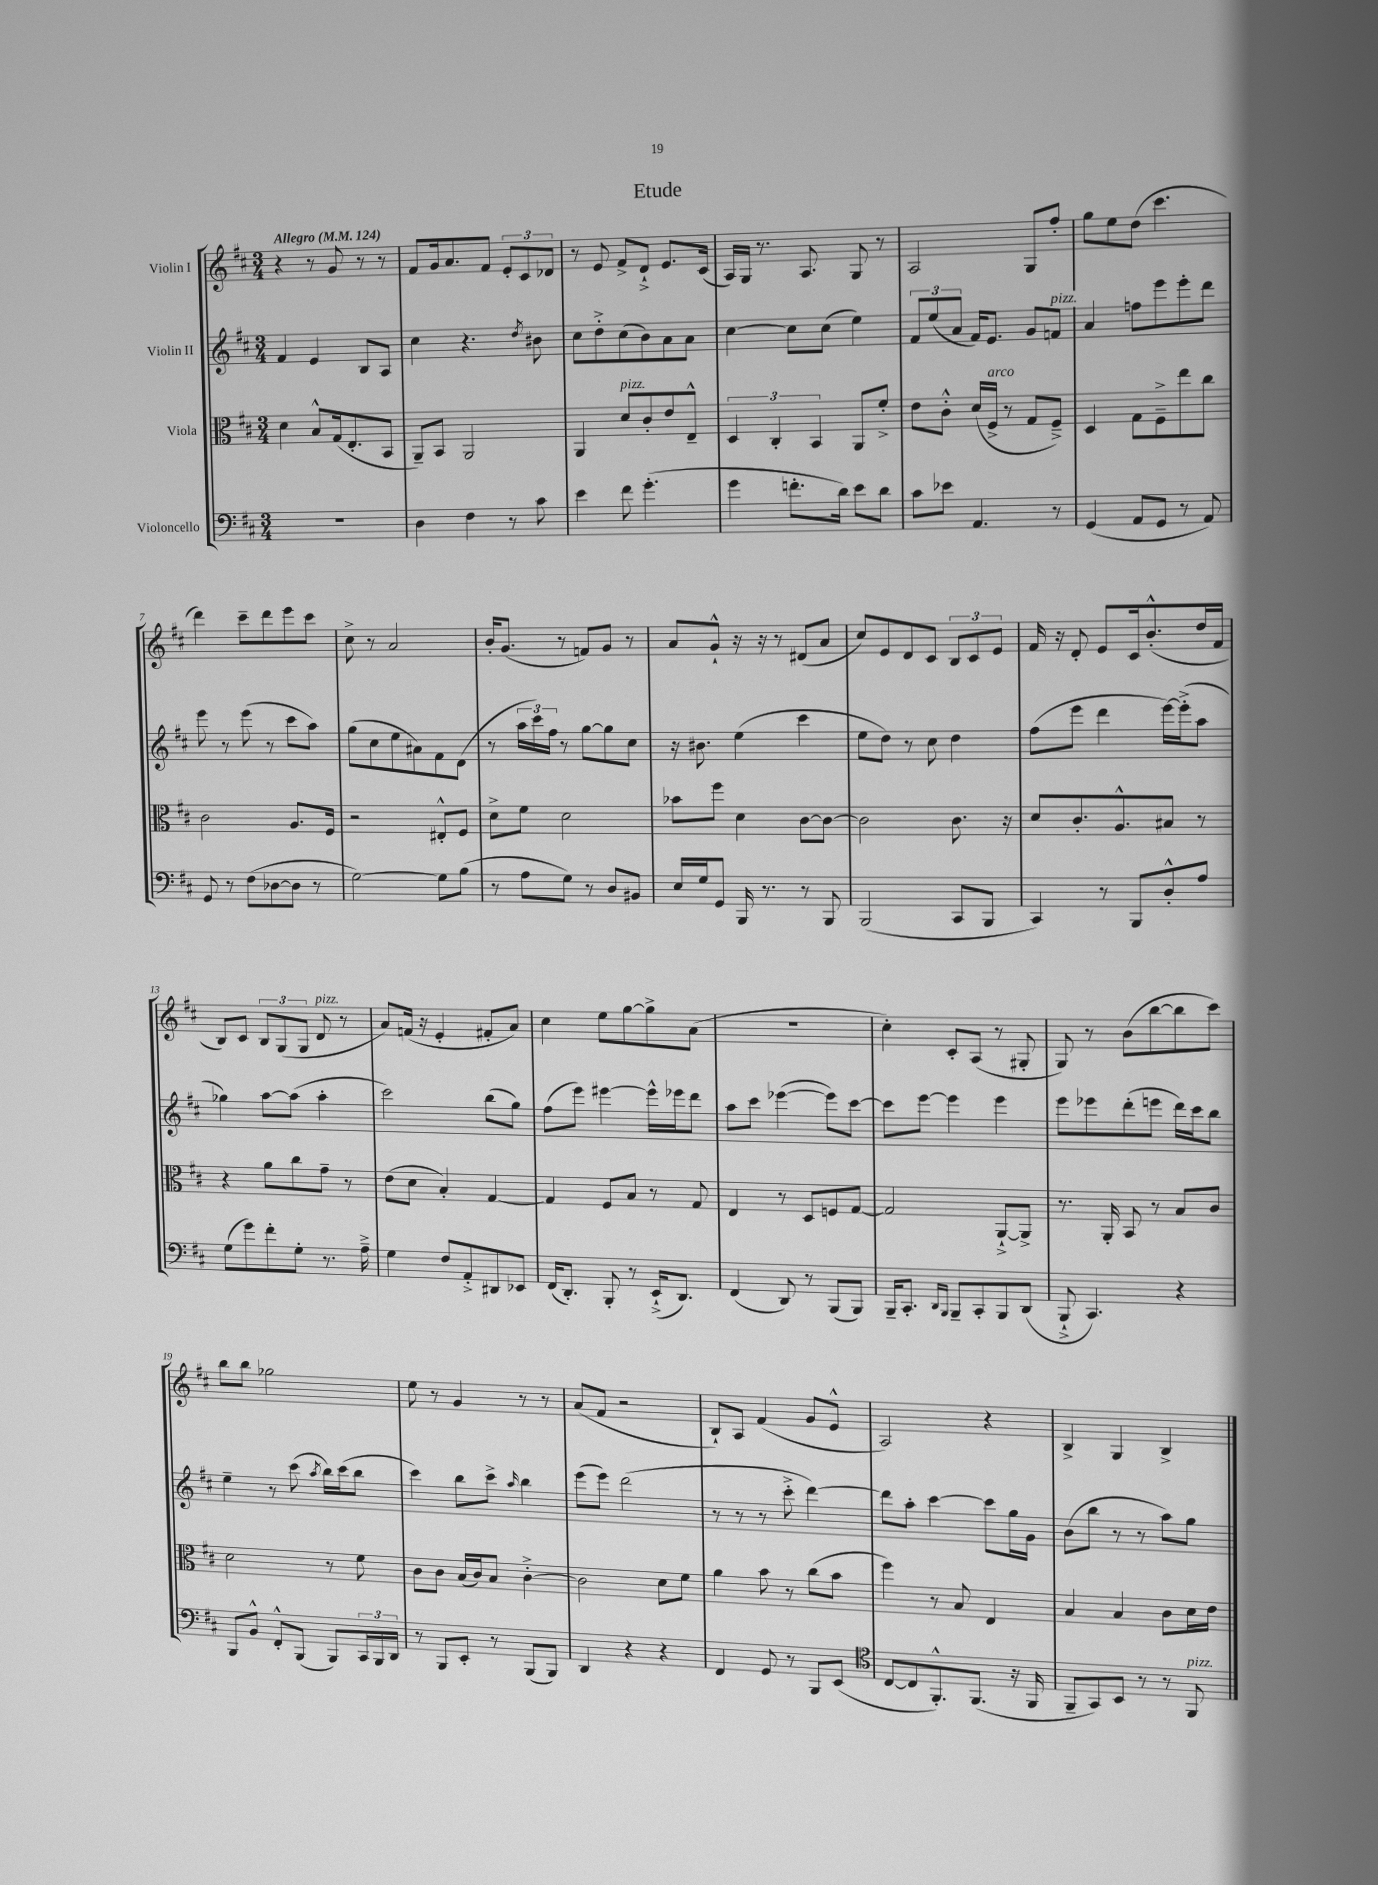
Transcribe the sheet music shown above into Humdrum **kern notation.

**kern	**kern	**kern	**kern
*staff4	*staff3	*staff2	*staff1
*clefF4	*clefC3	*clefG2	*clefG2
*k[f#c#]	*k[f#c#]	*k[f#c#]	*k[f#c#]
*M3/4	*M3/4	*M3/4	*M3/4
*MM124	*MM124	*MM124	*MM124
2.r	4d	4f#	4r
.	8B^^	4e	8r
.	(16G	.	8g
.	8.E'	.	.
.	.	8B	8r
.	8BB	8A	8r
=	=	=	=
4D	8AA~)	4cc#	8f#
.	8BB	.	16g
.	.	.	8.a
4F#	2AA	4.r	.
.	.	.	8f#
8r	.	.	12e'
.	.	.	12c#
.	.	8qdd	.
8c#	.	8b#	.
.	.	.	12d-
=	=	=	=
4e	4AA	8cc#	8r
.	.	8dd'^	8e
8f#	8d	(8cc#	8f#^
(4.g'	8c#'	8b)	8d`^
.	8e	8a	8.e
.	8E~^^	8a	.
.	.	.	(16c#
=	=	=	=
4g	6D	[4cc#	16A)
.	.	.	16G
.	.	.	8.r
.	6C#'	.	.
8.f'	.	8cc#]	.
.	.	.	8.A
.	6BB	.	.
.	.	(8cc#	.
16d)	.	.	.
8e	8AA	4ee)	8G
8d	8f#'^	.	8r
=	=	=	=
8c#	8e	12f#	2A
.	.	(12ee	.
8e-	8c#'^^	.	.
.	.	12a	.
4.AA	(16d	16f#)	.
.	16F#^	8.e	.
.	8r	.	.
.	8G	8g	8G
8r	8F#~^)	8f	8ff#'
=	=	=	=
(4GG	4D	4a	8gg
.	.	.	8ee
8AA	8G	8ff	(8dd
8GG	8F#~^	8eee	4.ccc#
8r	8ee	8eee'	.
8AA)	8cc#	8ddd	.
=	=	=	=
8GG	2c#	8eee	4ddd)
8r	.	8r	.
(8F#	.	(8eee	8ccc#~
[8D-	.	8r	8ddd
8D-]	8.A	8ccc#	8eee
8r	.	8aa)	8ccc#
.	16F#	.	.
=	=	=	=
[2G)	2r	(8gg	8cc#^
.	.	8cc#	8r
.	.	8ee	2a
.	.	8a#)	.
8G]	8E#'^^	8f#	.
(8B	8F#	(8d	.
=	=	=	=
8r	8d^	8r	16b'
.	.	.	(8.g
8A	8f#	24aa	.
.	.	24ccc#)	.
.	.	24ff#	.
8G)	2d	8r	8r
8r	.	[8gg	8f)
8D	.	8gg]	8g
8BB#	.	8cc#	8r
=	=	=	=
16E	8b-	16r	8a
16G	.	8.b#	.
8GG	8ff#	.	8g`^^
16BBB	4d	(4ee	16r
8.r	.	.	16r
.	.	.	8r
8r	[8c#	4ccc#	(8d#
8BBB	8c#_	.	8a
=	=	=	=
(2BBB	2c#]	8ee	8cc#)
.	.	8dd)	8e
.	.	8r	8d
.	.	8cc#	8c#
8CC#	8.c#	4dd	12B
.	.	.	12c#
8BBB	.	.	.
.	.	.	12e
.	16r	.	.
=	=	=	=
4CC#)	8d	(8ff#	16f#
.	.	.	16r
.	8.c#'	8eee	8d'
8r	.	4ddd	8e
.	8.A^^	.	.
8BBB	.	.	16c#
.	.	.	(8.b'^^
8D'^^	8B#	[16eee)	.
.	.	(16eee'^]	.
8A	8r	8aa	16dd
.	.	.	16f#
=	=	=	=
(8G	4r	4gg-)	8B)
8g)	.	.	8c#
8f#'	8a	[8aa	12B
.	.	.	(12G
8G'	8cc#	(8aa]	.
.	.	.	12G
8.r	8g~	4aa'	8d
.	8r	.	8r
16A~^	.	.	.
=	=	=	=
4G	(8e	2ccc#)	8a)
.	8d	.	(16f
.	.	.	16r
8F#	4B')	.	4e'
8AA'^	.	.	.
8DD#	[4G	(8bb	8f#'
8EE-	.	8gg)	8a)
=	=	=	=
(16FF#	4G]	(8ff#	4cc#
8.DD')	.	.	.
.	.	8eee)	.
8BBB'	8F#	[4eee#	8ee
8r	8B	.	[8gg
(16EE`^	8r	16eee#^^]	8gg^]
8.DD)	.	16eee-	.
.	8G	8ddd	(8a
=	=	=	=
(4FF#	4E	8aa	2.r
.	.	8ccc#	.
8DD)	8r	([4eee-	.
8r	8D	.	.
(8BBB	8F	8eee-])	.
8BBB)	[8G	[8ccc#	.
=	=	=	=
16BBB~	2G]	8ccc#]	4cc#')
8.CC#'	.	.	.
.	.	[8eee	.
16qqDD	.	.	.
16qqBBB	.	.	.
8BBB~	.	4eee]	8c#'
8CC#'	.	.	(8A
8BBB	[8AA`^	4eee	8r
(8DD	8AA^]	.	8G#'
=	=	=	=
8BBB`^	8.r	8eee	8G)
4.CC#)	.	8eee-	8r
.	16AA'	.	.
.	8BB	(8ddd'	(8b
.	8r	8eee	[8bb
4r	8B	16ddd)	8bb]
.	.	16ccc#	.
.	8c#	8bb	8ccc#)
=	=	=	=
8BBB	2d	4ee~	8bb
8BB^^	.	.	8bb
8FF#'^^	.	8r	2gg-
(8BBB	.	(8ccc#	.
.	.	8qaa	.
8BBB)	8r	16bb)	.
.	.	(16ccc#	.
24CC#	8f#	8bb	.
24BBB	.	.	.
24DD	.	.	.
=	=	=	=
8r	8c#	4ccc#)	8ee
8BBB	8c#	.	8r
8EE'	(16B	8bb	4g
.	16c#)	.	.
8r	8B	8ccc#^	.
.	.	16qqaa	.
(8BBB	[4c#'^	4bb	8r
8BBB)	.	.	8r
=	=	=	=
4DD	2c#]	(8eee	(8a
.	.	8eee)	8f#
4r	.	(2ddd	2r
4r	8d	.	.
.	8f#	.	.
=	=	=	=
4FF#	4a	8r	8B`)
.	.	8r	8A
8GG	8b	8r	(4f#
8r	8r	8ccc#'^	.
8BBB	(8cc#	[4ddd)	8g
(8EE	8b	.	8e^^
=	=	=	=
*clefC4	*	*	*
[8C#	4ff#)	8ddd]	2A)
8C#]	.	8aa'	.
8.FF#'^^)	8r	[4ccc#	.
.	8B	.	.
(8.FF#	.	.	.
.	4E	8ccc#]	4r
16r	.	16gg	.
16FF#	.	16g	.
=	=	=	=
8FF#~	4B	(8b	4B^
8GG)	.	8bb	.
8BB	4B	8r	4G
8r	.	8r	.
8r	8c#	8aa)	4B^
8FF#	16d	8gg	.
.	16e	.	.
==	==	==	==
*-	*-	*-	*-
